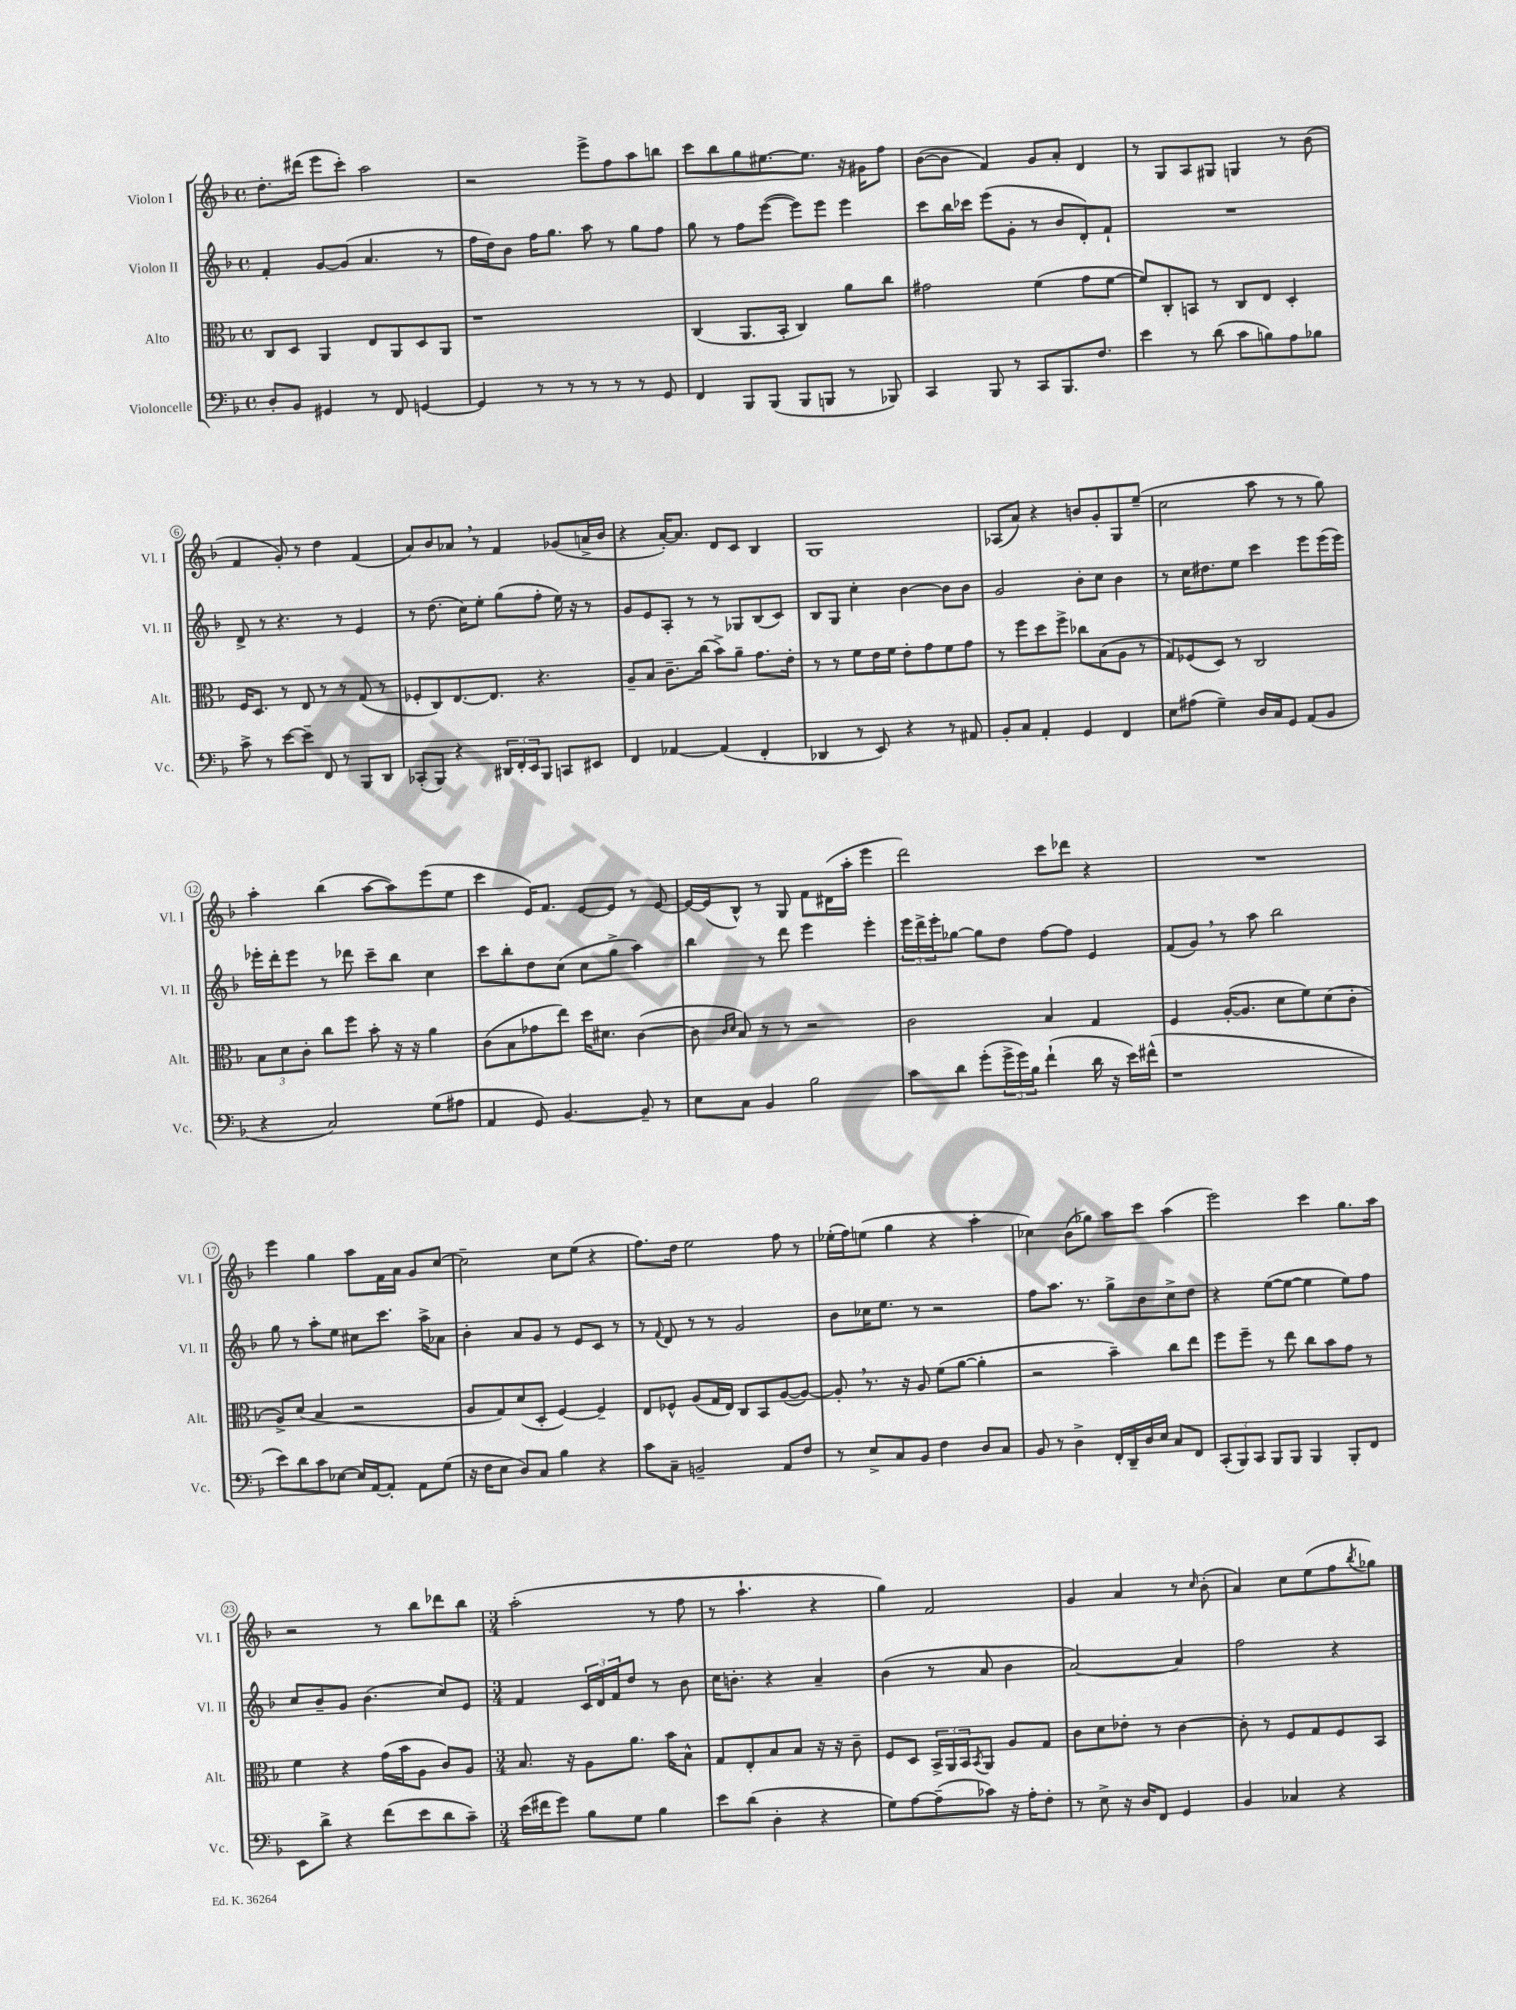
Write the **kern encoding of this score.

**kern	**kern	**kern	**kern
*staff4	*staff3	*staff2	*staff1
*clefF4	*clefC3	*clefG2	*clefG2
*k[b-]	*k[b-]	*k[b-]	*k[b-]
*M4/4	*M4/4	*M4/4	*M4/4
*met(c)	*met(c)	*met(c)	*met(c)
8D'	8C	4f'	8.dd'
8BB-	8D	.	.
.	.	.	(16ddd#
4GG#	4AA	[8g	8eee
.	.	(8g]	8ccc')
8r	8E	4.a	2aa
8FF	8AA	.	.
[4GG	8D	.	.
.	8AA	8r	.
=	=	=	=
4GG]	1r	16ff	2r
.	.	16dd)	.
.	.	8b-	.
8r	.	16ff	.
.	.	8.gg	.
8r	.	.	.
8r	.	8aa	8eee^
8r	.	8r	8ff
8r	.	8gg	8aa
8GG	.	8ff	8bb
=	=	=	=
4FF	(4C	8gg	8ccc
.	.	8r	8bb-
8BBB-	8.AA	8ff	8gg
(8BBB-	.	([8eee	[8.ee#
.	16BB-'	.	.
8BBB-	4C)	8eee])	.
.	.	.	8.ee#]
8BBB	.	8eee	.
8r	8a	4eee	16r
.	.	.	16g#
8BBB-)	8cc	.	8ff
=	=	=	=
4CC	2g#	8ccc	([8b-
.	.	16bb-	8b-]
.	.	16ccc-	.
8BBB-	.	(8eee	4f)
8r	.	8g'	.
8CC	(4f	8r	8g
8.BBB-	.	8b-	8a'
.	8g#	8d')	4d
8.F	.	.	.
.	[8f	8f`	.
=	=	=	=
4e	8f])	1r	8r
.	8C'	.	8G
8r	8BB	.	8A
(8d	8r	.	8G#
8c	8C	.	4G
8B)	8E	.	.
8A	4D'	.	8r
8B-	.	.	(8b-
=	=	=	=
8c^	16F	8d^	4f
.	8.D	.	.
8r	.	8r	.
[8e	8r	4.r	8g')
8e~]	8E	.	8r
8FF	8r	.	4dd
8r	8r	8r	.
8BBB-	(8G	4e	(4f
8DD	8r	.	.
=	=	=	=
(8CC-'	8F-'	8r	8a)
8BBB-)	8C)	(8.dd	8b-
4r	[8.E	.	8a-
.	.	16cc)	.
.	.	8ee'	8r
.	8.E]	.	.
24DD#	.	(8gg	4f
24FF'	.	.	.
24EE	.	.	.
8BBB-	4.r	8ff'	.
8CC	.	16ee)	(8g-
.	.	16r	.
8EE#	.	8r	16a^
.	.	.	16b-
=	=	=	=
4FF	8A~	8g	4r
.	8B-	8e	.
[4AA-	8.c~	8A'	[16a')
.	.	.	8.a]
.	.	8r	.
.	(16cc	.	.
(4AA-]	8b-^)	8r	8d
.	8a~	8G-	8c
4FF'	8.g	(8B-	4B-
.	.	8c)	.
.	16e'	.	.
=	=	=	=
4DD-	8r	8B-	1G
.	8r	8G	.
8r	8f	4cc'	.
8EE)	16e	.	.
.	16f	.	.
4r	8e'	[4b-	.
.	8g	.	.
8r	8f	8b-]	.
8AA#	8g	8b-	.
=	=	=	=
8BB-'	8r	2g	(8A-
8C	8ff	.	8a)
4AA'	8dd	.	4r
.	8ff^	.	.
4GG	8cc-	8b-'	8b
.	(8B-	8cc	8g'
4FF	8A	4b-	8G
.	8r	.	(8ee~
=	=	=	=
8E	8G)	8r	2cc
(8A#	(8F-	16cc	.
.	.	8.dd#	.
4G~)	8D)	.	.
.	8r	8ee	.
16D	2C	4ccc	8aa
16C	.	.	.
8GG	.	.	8r
(8AA	.	8eee	8r
8BB-	.	(16eee	8gg)
.	.	16eee)	.
=	=	=	=
4r	12B-	16eee-'	4aa'
.	.	16ddd'	.
.	12d	.	.
.	.	8eee-	.
.	12c'	.	.
2C)	8cc	8r	(4bb-
.	8ff	8ddd-	.
.	8b-'	8ccc~	[8aa
.	16r	8bb-	8aa])
.	16r	.	.
(8G	4a	4cc	(8eee
8A#	.	.	8ee
=	=	=	=
4AA	(8c	8ccc	4ccc
.	8B-	8bb-'	.
8GG)	8g-	8dd	16e)
.	.	.	8.f
[4.BB-	8ee)	(8cc	.
.	16dd	8cc	[8e
.	8.d#	.	.
.	.	8gg^	8e]
8BB-~]	([4c	4aa)	8r
8r	.	.	[8e
=	=	=	=
8E	8c]	4bb-	16e_
.	.	.	(16e]
.	16qqc	.	.
.	16qqd	.	.
8C	8B-)	.	8B-^^)
4BB-	8r	8r	8r
.	8r	8ddd	8G
2B-	2r	4eee	8f
.	.	.	(16d#
.	.	.	16aa'
.	.	4eee'	4eee
=	=	=	=
8c	2c	24eee	2ddd)
.	.	24ddd^	.
.	.	24eee'	.
8d	.	[8gg-	.
(8g'	.	8gg-]	.
24g^	.	8dd	.
24g)	.	.	.
24B-	.	.	.
(4f`	4B-	[8ff	8ccc
.	.	8ff]	8ddd-
16d	4G	4e	4r
16r	.	.	.
16e)	.	.	.
(16f#^^	.	.	.
=	=	=	=
1r	4F	(8f	1r
.	.	8g)	.
.	([16A'	8r	.
.	8.A]	.	.
.	.	8aa	.
.	8d	2bb-	.
.	8f)	.	.
.	(8d	.	.
.	8c'	.	.
=	=	=	=
8e)	8A^)	8gg	4eee
8d	(8d	8r	.
8c	4B-	8aa'	4gg
[8E-	.	8ee	.
16E-]	2r	8cc#	8aa
[16AA	.	.	.
8AA']	.	8.ccc	16f
.	.	.	16a
8AA	.	.	8g
.	.	16aa^	.
(8G	.	8a-	[8cc
=	=	=	=
16r	8A	4b-'	2cc~]
16F	.	.	.
8E	8G)	.	.
8D)	(8d	8a	.
8C	8D'	8g	.
4B-	[4F)	8r	8cc
.	.	8e	(8ee
4r	4F~]	8c	4r
.	.	8r	.
=	=	=	=
8c	8E	8r	8.ff)
.	.	8qqf	.
8C~	8F-^^	8d	.
.	.	.	16dd
2BB~	(8A	8r	2ee
.	16G	8r	.
.	16E)	.	.
.	8C	2g	.
.	8BB-	.	.
8AA	([8A	.	8ff
8F	8A_)	.	8r
=	=	=	=
8r	8A']	8b-	(16ee-'
.	.	.	16ff)
8E^	8.r	16cc-	(8ee
.	.	8.ee	.
8C	.	.	4gg
.	16r	.	.
8BB-	8A	8r	.
4F	(8f	2r	4r
.	[8a	.	.
8D	4a']	.	4aa'
8C	.	.	.
=	=	=	=
8BB-	2r	8ff	4cc-)
8r	.	8.aa	.
4D^	.	.	(8b-
.	.	8.r	.
.	.	.	8gg-)
16FF'	4b-~)	8gg^	8aa
16DD~	.	.	.
16D	.	8b-	8ccc
16E	.	.	.
8C	8cc	8cc^	(4aa
8FF	8ee	8dd	.
=	=	=	=
(12CC'	8ff	4r	2eee)
12BBB-)	.	.	.
.	8ff~	.	.
12CC	.	.	.
8BBB-	8r	([8ee	.
8BBB-	8ee	8ee_	.
4BBB-	8cc	4ee]	4ccc
.	8b-	.	.
8BBB-'	8g	8ee)	8.gg
8FF	8r	8ff	.
.	.	.	16aa
=	=	=	=
8EE	4f	8cc	2r
8d^	.	8b-~	.
4r	4r	8g	.
.	.	(4.b-	.
(8f	(16g	.	8r
.	16b-	.	.
8e	8A	.	8bb-
8d	8c)	8cc)	8ddd-
8c~)	8A	8e	8bb-
=	=	=	=
*M3/4	*M3/4	*M3/4	*M3/4
(16e	8.B-	4f	(2aa'
16f#	.	.	.
8g)	.	.	.
.	16r	.	.
8B-	8A	24c	.
.	.	24d	.
.	.	24f	.
8G	8.a	8dd	.
4B-	.	8r	8r
.	16b-	.	.
.	8B-^^	8b-	8ff
=	=	=	=
8e	8G	16cc	8r
.	.	8.b'	.
(8d	8E'	.	4.aa`
4D'	8B-	4r	.
.	8B-	.	.
4r	16r	4a~	4r
.	16r	.	.
.	8c~	.	.
=	=	=	=
8G)	8F	(4b-	4gg)
[8A	8D	.	.
(8A~]	24BB-^	8r	2f
.	24AA	.	.
.	24BB-	.	.
.	8qBB-	.	.
8c-)	8AA	8a	.
16r	8A	4b-	.
16A'	.	.	.
8F'	8G	.	.
=	=	=	=
8r	8c	[2a)	4g
8E^	8d	.	.
16r	8e-'	.	4a
16D	.	.	.
8FF	8r	.	.
4GG	[4c	4a]	8r
.	.	.	16qqcc
.	.	.	(8b-'
=	=	=	=
4BB-	8c']	2ff	4a)
.	8r	.	.
4C-	8F	.	8cc
.	8G	.	(8ee
4r	8F	4r	8ff
.	.	.	8qbb-
.	8BB-	.	8gg-)
==	==	==	==
*-	*-	*-	*-
